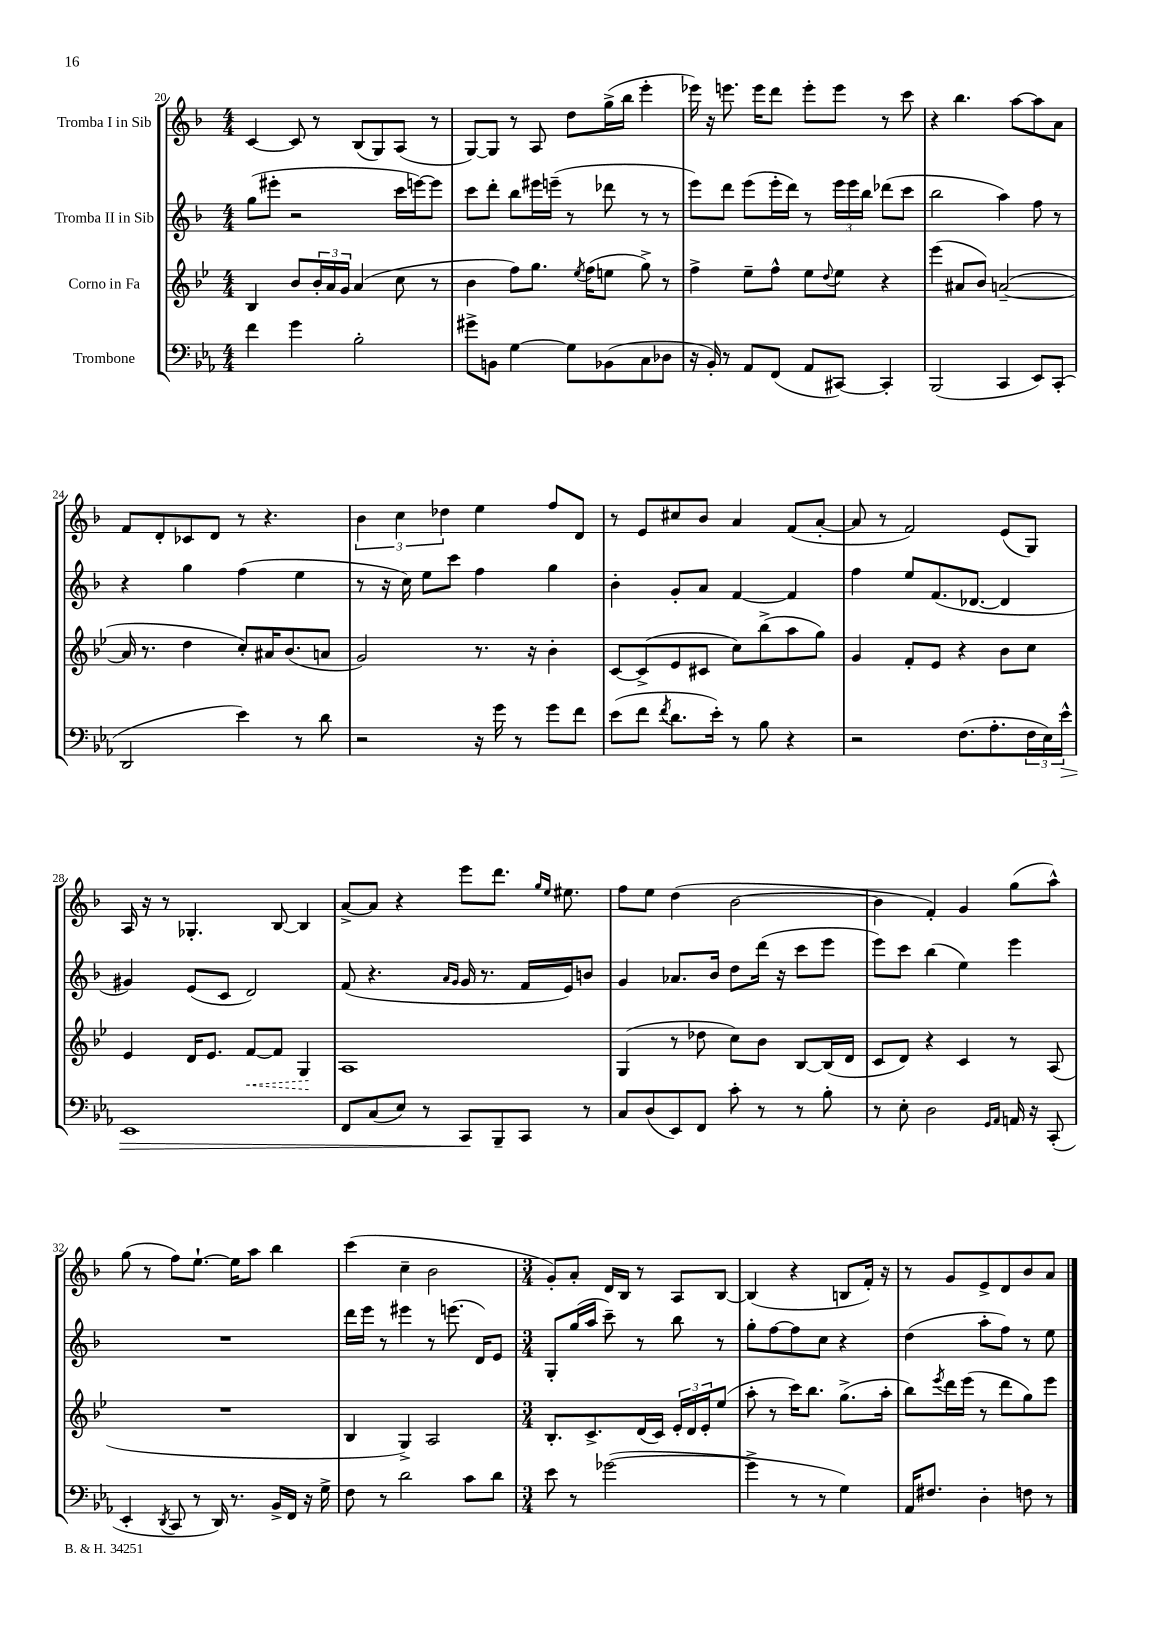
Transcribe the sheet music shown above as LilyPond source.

<<
\new StaffGroup <<
\new Staff = "s0" \with { instrumentName = "Tromba I in Sib" } {
    \clef treble \key f \major \numericTimeSignature \time 4/4
    c'4~ c'8 r8 bes8( g8) a8( r8 |
    g8~) g8 r8 a8 d''8 g''16->( bes''16 e'''4-. |
    ees'''16) r16 e'''8. e'''16 d'''8 e'''8-. e'''8 r8 c'''8 |
    r4 bes''4. a''8~ a''8 a'8 |
    f'8 d'8-. ces'8 d'8 r8 r4. |
    \tuplet 3/2 { bes'4 c''4 des''4 } e''4 f''8 d'8 |
    r8 e'8 cis''8 bes'8 a'4 f'8( a'8~-. |
    a'8 r8 f'2) e'8( g8) |
    a16 r16 r8 ges4.-. bes8~ bes4 |
    a'8~-> a'8 r4 e'''8 d'''8. \grace { g''16 e''16 } eis''8. |
    f''8 e''8 d''4( bes'2~ |
    bes'4 f'4-.) g'4 g''8( a''8-^) |
    g''8( r8 f''8) e''8.~-! e''16 a''8 bes''4 |
    c'''4( c''4-- bes'2 |
    \numericTimeSignature \time 3/4 g'8-.) a'8-. d'16 bes16 r8 a8 bes8~ |
    bes4( r4 b8 f'16-.) r16 |
    r8 g'8 e'8-> d'8 bes'8 a'8 \bar "|." |
}
\new Staff = "s1" \with { instrumentName = "Tromba II in Sib" } {
    \clef treble \key f \major \numericTimeSignature \time 4/4
    g''8( eis'''8-. r2 c'''16 e'''16~) e'''8 |
    c'''8 d'''8-. bes''8 eis'''16 e'''16--( r8 des'''8 r8 r8 |
    e'''8) d'''8 e'''8( e'''16-. d'''16) r8 \tuplet 3/2 { e'''16 e'''16 bes''16 } des'''8( c'''8 |
    bes''2 a''4) f''8 r8 |
    r4 g''4 f''4( e''4 |
    r8 r16 c''16) e''8 c'''8 f''4 g''4 |
    bes'4-. g'8-. a'8 f'4~ f'4 |
    f''4 e''8 f'8.( des'8.~ des'4 |
    gis'4) e'8( c'8 d'2) |
    f'8( r4. \grace { a'16 g'16 } g'16 r8. f'16 e'16) b'8 |
    g'4 aes'8. bes'16 d''8 d'''16( r16 c'''8 e'''8 |
    e'''8) c'''8 bes''4( e''4) e'''4 |
    R1 |
    d'''16 e'''16 r8 eis'''4 r8 e'''8.( d'16) e'8 |
    \numericTimeSignature \time 3/4 g8-. g''16( a''16 c'''8--) r8 bes''8 r8 |
    g''8-. f''8~ f''8 c''8 r4 |
    d''4( a''8-. f''8) r8 e''8 \bar "|." |
}
\new Staff = "s2" \with { instrumentName = "Corno in Fa" } {
    \clef treble \key bes \major \numericTimeSignature \time 4/4
    bes4 bes'8 \tuplet 3/2 { bes'16-. a'16 g'16 } a'4( c''8 r8 |
    bes'4 f''8) g''8. \acciaccatura { ees''8 } f''16( e''8 g''8->) r8 |
    f''4-> ees''8-- f''8-^ ees''8 \appoggiatura { d''8 } ees''8 r4 |
    ees'''4( ais'8 bes'8) a'2~--( |
    a'16 r8. d''4 c''8-.) ais'16 bes'8.( a'8 |
    g'2) r8. r16 bes'4-. |
    c'8~ c'8->( ees'8 cis'8 c''8) bes''8->( a''8 g''8) |
    g'4 f'8-. ees'8 r4 bes'8 c''8 |
    ees'4 d'16 ees'8. \once \override Hairpin.style = #'dashed-line f'8~\< f'8 g4\! |
    a1 |
    g4( r8 des''8 c''8) bes'8 bes8~ bes16( d'16 |
    c'8 d'8) r4 c'4 r8 a8( |
    R1 |
    bes4 g4->) a2 |
    \numericTimeSignature \time 3/4 bes8.-. c'8.-> d'16( c'16) \tuplet 3/2 { ees'16-. d'16 ees'16-. } ees''8( |
    a''8-. r8 c'''16) bes''8. g''8.->( a''16-. |
    bes''8) \acciaccatura { ees'''8 } d'''16 ees'''16( r8 d'''8 g''8) ees'''8 \bar "|." |
}
\new Staff = "s3" \with { instrumentName = "Trombone" } {
    \clef bass \key ees \major \numericTimeSignature \time 4/4
    f'4 g'4 bes2-. |
    gis'8-> b,8 g4~ g8 bes,8( c8 des8 |
    r16 bes,16-.) r8 aes,8 f,8( aes,8 cis,8~) cis,4-. |
    bes,,2( c,4 ees,8) c,8-.( |
    d,2 ees'4) r8 d'8 |
    r2 r16 g'16 r8 g'8 f'8 |
    ees'8( f'8 \acciaccatura { f'8 } d'8. ees'16-.) r8 bes8 r4 |
    r2 f8.( aes8.-. \tuplet 3/2 { f16 ees16) ees'16-^\> } |
    ees,1 |
    f,8 c8( ees8) r8 c,8\! bes,,8-- c,8 r8 |
    c8 d8( ees,8) f,8 c'8-. r8 r8 bes8-. |
    r8 ees8-. d2 \grace { g,16 aes,16 } a,16 r16 c,8-.( |
    ees,4-. \acciaccatura { d,8 } c,8 r8 d,16) r8. bes,16-> f,16 r16 g16-> |
    f8 r8 d'2 c'8 d'8 |
    \numericTimeSignature \time 3/4 ees'8 r8 ges'2~( |
    ges'4-> r8 r8 g4) |
    aes,16 fis8. d4-. f8 r8 \bar "|." |
}
>>
>>
\layout { \context { \Score currentBarNumber = #20 } }
